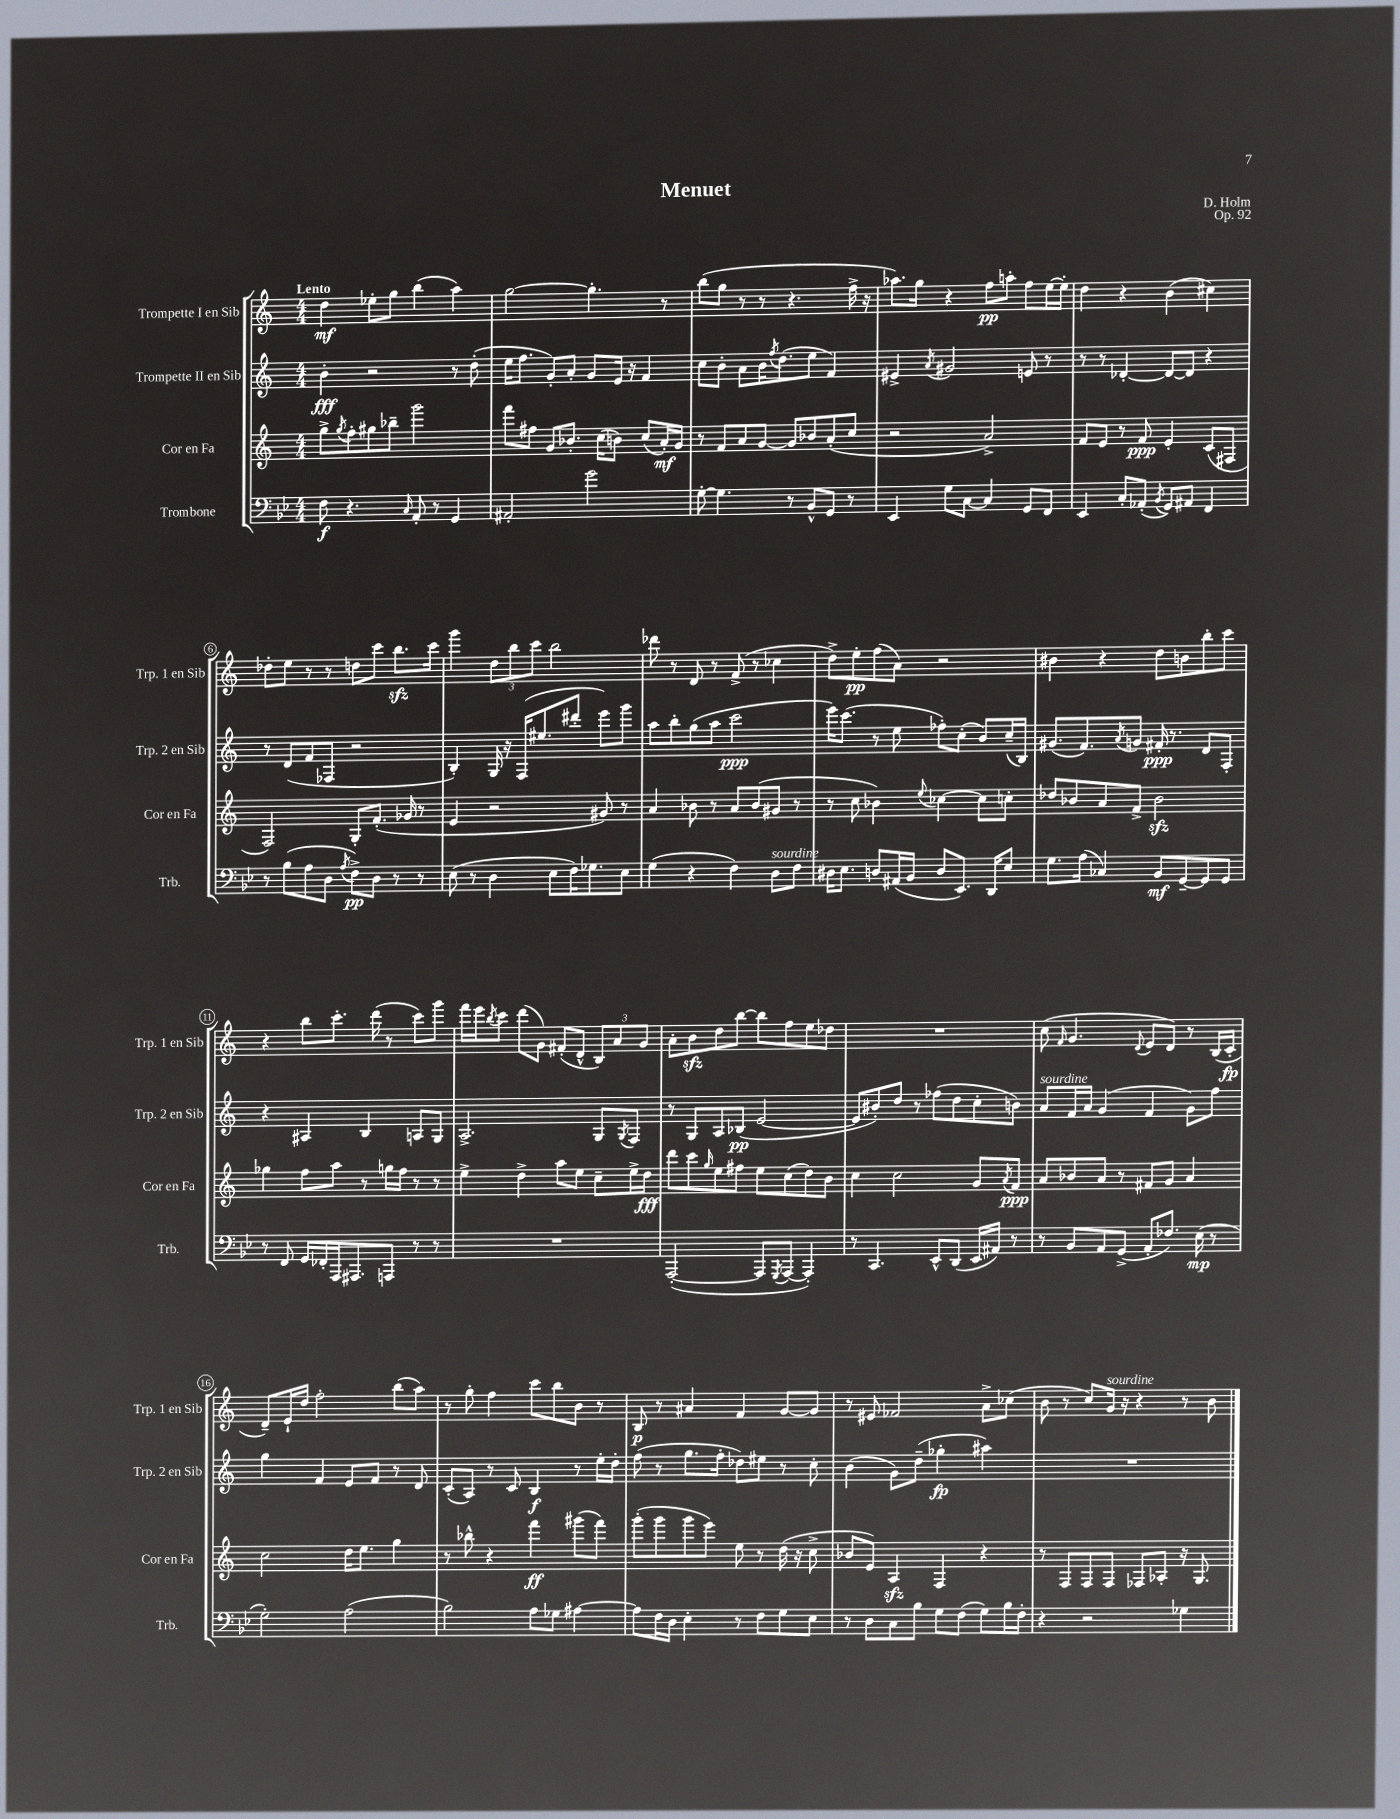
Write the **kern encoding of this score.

**kern	**dynam	**kern	**dynam	**kern	**dynam	**kern	**dynam
*part4	*part4	*part3	*part3	*part2	*part2	*part1	*part1
*staff4	*staff4	*staff3	*staff3	*staff2	*staff2	*staff1	*staff1
*I"Trombone	*	*I"Cor en Fa	*	*I"Trompette II en Sib	*	*I"Trompette I en Sib	*
*I'Trb.	*	*I'Cor en Fa	*	*I'Trp. 2 en Sib	*	*I'Trp. 1 en Sib	*
*clefF4	*	*clefG2	*	*clefG2	*	*clefG2	*
*k[b-e-]	*	*k[]	*	*k[]	*	*k[]	*
*M4/4	*	*M4/4	*	*M4/4	*	*M4/4	*
=1	=1	=1	=1	=1	=1	=1	=1
!	!	!	!	!	!	!LO:TX:a:B:t=Lento	!
8F\	f	8gg^\L	.	4b'\	fff	4dd\	mf
.	.	8qgg/	.	.	.	.	.
4.r	.	8ff'\	.	.	.	.	.
.	.	8gg#X\	.	2r	.	8ee-X'\L	.
.	.	8bb-X~\J	.	.	.	8gg\J	.
16qqC/	.	.	.	.	.	.	.
8AA'/	.	2ggg\	.	.	.	(4bb\	.
8r	.	.	.	.	.	.	.
4GG/	.	.	.	8r	.	4aa\)	.
.	.	.	.	(8dd'\	.	.	.
=2	=2	=2	=2	=2	=2	=2	=2
2AA#X'/	.	8fff\L	.	16ee\KL	.	[2gg\	.
.	.	.	.	8.ff\J	.	.	.
.	.	8ff#X\J	.	.	.	.	.
.	.	8g/L	.	8g'/L)	.	.	.
.	.	8.b-X'/J	.	8a'/J	.	.	.
2g\	.	.	.	8g/L	.	4.gg'\]	.
.	.	(16cc\KL	.	.	.	.	.
.	.	8bn\J)	.	16e/Jk	.	.	.
.	.	.	.	16r	.	.	.
.	.	(8cc/L	.	4f/	.	.	.
.	.	16a'/L)	mf	.	.	8r	.
.	.	16g/JJ	.	.	.	.	.
=3	=3	=3	=3	=3	=3	=3	=3
[8G'\	.	8r	.	8cc\L	.	(8bb\L	.
4.G\]	.	8f/L	.	8b'\J	.	8gg\J	.
.	.	8a/	.	8a\L	.	8r	.
.	.	[8g/J	.	16b\K	.	8r	.
.	.	.	.	8qff/	.	.	.
.	.	.	.	(8.dd\	.	.	.
8r	.	8g/L]	.	.	.	4.r	.
8BB-^^/L	.	8b-X/	.	8ee\J	.	.	.
8GG/J	.	(8a'/	.	4f/)	.	.	.
8r	.	8cc/J	.	.	.	16ff^\	.
.	.	.	.	.	.	16r	.
=4	=4	=4	=4	=4	=4	=4	=4
4EE-/	.	2r	.	4e#X^/	.	8.aa-X\L)	.
.	.	.	.	.	.	16gg\Jk	.
.	.	.	.	8qa/	.	.	.
8G\L	.	.	.	2g#X/	.	4r	.
[8C\J	.	.	.	.	.	.	.
4C/]	.	2a^/)	.	.	.	8ff\L	pp
.	.	.	.	.	.	8aan'\J	.
8GG/L	.	.	.	8en/	.	8ff\L	.
8FF/J	.	.	.	8r	.	[16ee\L	.
.	.	.	.	.	.	16ee'\JJ]	.
=5	=5	=5	=5	=5	=5	=5	=5
4EE-/	.	8f/L	.	8r	.	4dd\	.
.	.	8e/J	.	8r	.	.	.
8C'/L	.	8r	.	[4d-X'/	.	4r	.
(8AA-X'/J	.	8f/	ppp	.	.	.	.
8qBB-/	.	.	.	.	.	.	.
8GG/L)	.	4e'/	.	8d-/L_	.	(4b\	.
8AA#X/J	.	.	.	8d-/J]	.	.	.
4FF/	.	(8c/L	.	4r	.	4cc#X\)	.
.	.	8F#X/J	.	.	.	.	.
!!LO:LB:g=z
=6	=6	=6	=6	=6	=6	=6	=6
8r	.	2F/)	.	8r	.	8dd-X'\L	.
(8B-\L	.	.	.	(8d/L	.	8ee\J	.
8A\	.	.	.	8f/	.	8r	.
8D\J	.	.	.	8F-X/J	.	8r	.
8qA/	.	.	.	.	.	.	.
8F^\L)	pp	8G'/L	.	2r	.	8ddn\L	.
8D\J	.	(8.f'/J	.	.	.	8ccc\J	.
8r	.	.	.	.	.	8.bbzz\L	.
.	.	16g-X/	.	.	.	.	.
8r	.	8r	.	.	.	.	.
.	.	.	.	.	.	16ccc\Jk	.
=7	=7	=7	=7	=7	=7	=7	=7
(8E-\	.	4e/	.	4B'/)	.	4ggg\	.
8r	.	.	.	.	.	.	.
4D\	.	2r	.	16G/	.	12dd\L	.
.	.	.	.	16r	.	.	.
.	.	.	.	.	.	12bb\	.
.	.	.	.	(16F/KL	.	.	.
.	.	.	.	.	.	12ccc\J	.
.	.	.	.	8.ee#X/	.	.	.
8E-\L	.	.	.	.	.	2bb\	.
16F\K)	.	.	.	8ddd#X'/J	.	.	.
8.G-X\	.	.	.	.	.	.	.
.	.	8g#X/)	.	8eee\L)	.	.	.
8E-\J	.	8r	.	8ggg\J	.	.	.
=8	=8	=8	=8	=8	=8	=8	=8
(4G\	.	4a/	.	8aa\L	.	8ddd-X\	.
.	.	.	.	8bb'\	.	8r	.
4r	.	8b-X\	.	(8gg\	.	8d/	.
.	.	8r	.	8aa\J	.	8r	.
4F\)	.	8a/L	.	2ccc\	ppp	(8f^/	.
.	.	(8b-/	.	.	.	8r	.
!LO:TX:a:i:t=sourdine	!	!	!	!	!	!	!
8D\L	.	8g#X/J	.	.	.	4cc-X\	.
8F\J	.	8r	.	.	.	.	.
=9	=9	=9	=9	=9	=9	=9	=9
16D#X\KL	.	8r	.	16eee\KL)	.	8dd^\L)	.
8.E-\J	.	.	.	(8.ccc\J	.	.	.
.	.	8cc\	.	.	.	8ee'\	pp
8Dn/L	.	4b-X\)	.	8r	.	(8ff\	.
(16AA#X/L	.	.	.	8ee\	.	8a\J)	.
16BB-/JJ	.	.	.	.	.	.	.
.	.	8qqee/	.	.	.	.	.
8D/L	.	[4cc-X\	.	8ff-X'\L)	.	2r	.
8.EE-/J)	.	.	.	(8cc'\J	.	.	.
.	.	8cc-\L]	.	8b/L)	.	.	.
16DD/KL	.	.	.	.	.	.	.
8E-/J	.	8ccn'\J	.	(16cc~/L	.	.	.
.	.	.	.	16B/JJ)	.	.	.
=10	=10	=10	=10	=10	=10	=10	=10
8.G\L	.	8dd-X/L	.	(8.g#X/L	.	4b#X\	.
.	.	8b-X/	.	.	.	.	.
(16A\Jk	.	.	.	8.f/)	.	.	.
4C-X/)	.	8a/	.	.	.	4r	.
.	.	.	.	8qa/	.	.	.
.	.	8f^/J	.	8gn/J	.	.	.
8BB-/L	mf	2b-zz\	.	16f#X'/	ppp	8dd\L	.
.	.	.	.	8.r	.	.	.
[8GG~/	.	.	.	.	.	8bn\	.
8GG/]	.	.	.	8d/L	.	8bb'\	.
8GG/J	.	.	.	8F'/J	.	8ccc\J	.
!!LO:LB:g=z
=11	=11	=11	=11	=11	=11	=11	=11
8r	.	4gg-X\	.	4r	.	4r	.
8FF/	.	.	.	.	.	.	.
16GG/LL	.	8ff\L	.	4A#X/	.	8bb\L	.
16FF-X'/	.	.	.	.	.	.	.
16AAA/J	.	8aa\J	.	.	.	8.ccc'\J	.
8.AAA#X/	.	.	.	.	.	.	.
.	.	8r	.	4B/	.	.	.
.	.	.	.	.	.	(16ddd\	.
8AAAn/J	.	16ggn\LL	.	.	.	8r	.
.	.	16ff\JJ	.	.	.	.	.
8r	.	8r	.	8An/L	.	8ccc\L)	.
8r	.	8r	.	8G/J	.	8ggg\J	.
=12	=12	=12	=12	=12	=12	=12	=12
1r	.	4ee^\	.	2.A^/	.	16fff\LL	.
.	.	.	.	.	.	16eee\J	.
.	.	.	.	.	.	8qbb/	.
.	.	.	.	.	.	8ccc\J	.
.	.	4dd^\	.	.	.	(8ddd\L	.
.	.	.	.	.	.	8g\J)	.
.	.	8aa\L	.	.	.	(8f#X'/L	.
.	.	8ee\J	.	.	.	8d^^/J	.
.	.	8cc~\L	.	8G/L	.	12B/L)	.
.	.	.	.	.	.	12a/	.
.	.	.	.	8qG/	.	.	.
.	.	16ee^\L	.	8F/J	.	.	.
.	.	.	.	.	.	12g/J	.
.	.	16dd\JJ	fff	.	.	.	.
=13	=13	=13	=13	=13	=13	=13	=13
([2AAA'/	.	8ddd\L	.	8r	.	8a'\L	.
.	.	8ccc\	.	8G/L	.	8bzz\	.
.	.	16qqgg/	.	.	.	.	.
.	.	8ee\	.	8A/	.	8dd\	.
.	.	8ff#X\J	.	(8B-X/J	pp	[8bb\J	.
8AAA/L]	.	8ee\L	.	[2e/	.	8bb\L]	.
8qGGG/	.	.	.	.	.	.	.
[8AAA/J	.	(8cc\	.	.	.	8ff\	.
4AAA'/])	.	8dd\)	.	.	.	8ee\	.
.	.	8b\J	.	.	.	8dd-X\J	.
=14	=14	=14	=14	=14	=14	=14	=14
8r	.	4cc\	.	8e/L]	.	1r	.
4.CC/	.	.	.	8b#X'/)	.	.	.
.	.	2cc\	.	8dd/J	.	.	.
.	.	.	.	8r	.	.	.
8EE-^^/L	.	.	.	(8ff-X\L	.	.	.
(8DD/J	.	.	.	8dd\	.	.	.
16EE-/LL	.	8g/L	.	8cc'\	.	.	.
16AA#X/JJ)	.	.	.	.	.	.	.
.	.	8qa/	.	.	.	.	.
8r	.	8f/J	ppp	8bn\J)	.	.	.
=15	=15	=15	=15	=15	=15	=15	=15
!	!	!	!	!LO:TX:a:i:t=sourdine	!	!	!
8r	.	8a/L	.	8a/L	.	(8cc\	.
.	.	.	.	.	.	16qqf/	.
8BB-/L	.	8b-X/	.	16f/L	.	4.g/	.
.	.	.	.	16a/JJ	.	.	.
8AA/	.	8a/J	.	(4g/	.	.	.
(8GG^/J	.	8r	.	.	.	.	.
.	.	.	.	.	.	8qqd/	.
8AA'/L	.	8f#X/L	.	4f/	.	8e/L	.
8.F-X/J)	.	8g/J	.	.	.	8d/J)	.
.	.	4a/	.	8g\L)	.	8r	.
(16E-\	mp	.	.	.	.	.	.
8r	.	.	.	8ff\J	.	(16B/LL	.
.	.	.	.	.	.	16c'/JJ	fp
!!LO:LB:g=z
=16	=16	=16	=16	=16	=16	=16	=16
2G'\)	.	2cc\	.	4gg\	.	8d~/L)	.
.	.	.	.	.	.	16e`/L	.
.	.	.	.	.	.	16dd/JJ	.
.	.	.	.	4f/	.	2ff'\	.
(2A\	.	16dd\KL	.	8e/L	.	.	.
.	.	8.ee\J	.	.	.	.	.
.	.	.	.	8f/J	.	.	.
.	.	4gg\	.	8r	.	(8bb\L	.
.	.	.	.	8d/	.	8aa\J)	.
=17	=17	=17	=17	=17	=17	=17	=17
2B-\)	.	8r	.	(8c'/L	.	8r	.
.	.	8bb-X^^\	.	8A/J)	.	8gg'\	.
.	.	4r	.	8r	.	4ff\	.
.	.	.	.	8c/	.	.	.
8A\L	.	4fff\	ff	4B/	f	8ccc\L	.
8G-X\J	.	.	.	.	.	8bb\	.
[4A#X\	.	(8ggg#X\L	.	8r	.	8b\J	.
.	.	8fff\J)	.	16ee'\LL	.	8r	.
.	.	.	.	16dd'\JJ	.	.	.
=18	=18	=18	=18	=18	=18	=18	=18
8A#\L]	.	(8ggg'\L	.	(8ff\	.	8B/	p
16F\L	.	8ggg\	.	8r	.	8r	.
16D\JJ	.	.	.	.	.	.	.
4E-'\	.	8ggg\	.	8.gg\L	.	4a#X/	.
.	.	8eee\J)	.	.	.	.	.
.	.	.	.	16ff'\Jk	.	.	.
8r	.	8ee\	.	8dd-X\L)	.	4f/	.
8F\L	.	8r	.	8ee#X\J	.	.	.
8G\	.	(16dd\	.	8r	.	[8g/L	.
.	.	16r	.	.	.	.	.
8E-\J	.	8cc^\	.	8cc'\	.	8g/J]	.
=19	=19	=19	=19	=19	=19	=19	=19
8r	.	8b-X/L	.	(4b\	.	8r	.
8D\L	.	8e/J)	.	.	.	8e#X/	.
8C\	.	4Azz/	.	8g\L)	.	2f-X/	.
8B-\J	.	.	.	(8dd~\J	.	.	.
8G\L	.	4F/	.	4gg-X'\	fp	.	.
(8F\J	.	.	.	.	.	.	.
8G\L)	.	4r	.	4aa#X\)	.	8a^\L	.
16B-\L	.	.	.	.	.	(8cc-X\J	.
16F'\JJ	.	.	.	.	.	.	.
=20	=20	=20	=20	=20	=20	=20	=20
4r	.	8r	.	1r	.	8b\	.
.	.	8F/L	.	.	.	8r	.
2r	.	8F/	.	.	.	8cc/L)	.
!	!	!	!	!	!	!LO:TX:a:i:t=sourdine	!
.	.	8F/J	.	.	.	16g/Jk	.
.	.	.	.	.	.	16r	.
.	.	8F-X/L	.	.	.	4r	.
.	.	8A-X'/J	.	.	.	.	.
4G-X\	.	16r	.	.	.	8r	.
.	.	8.G/	.	.	.	.	.
.	.	.	.	.	.	8b\	.
==	==	==	==	==	==	==	==
*-	*-	*-	*-	*-	*-	*-	*-
